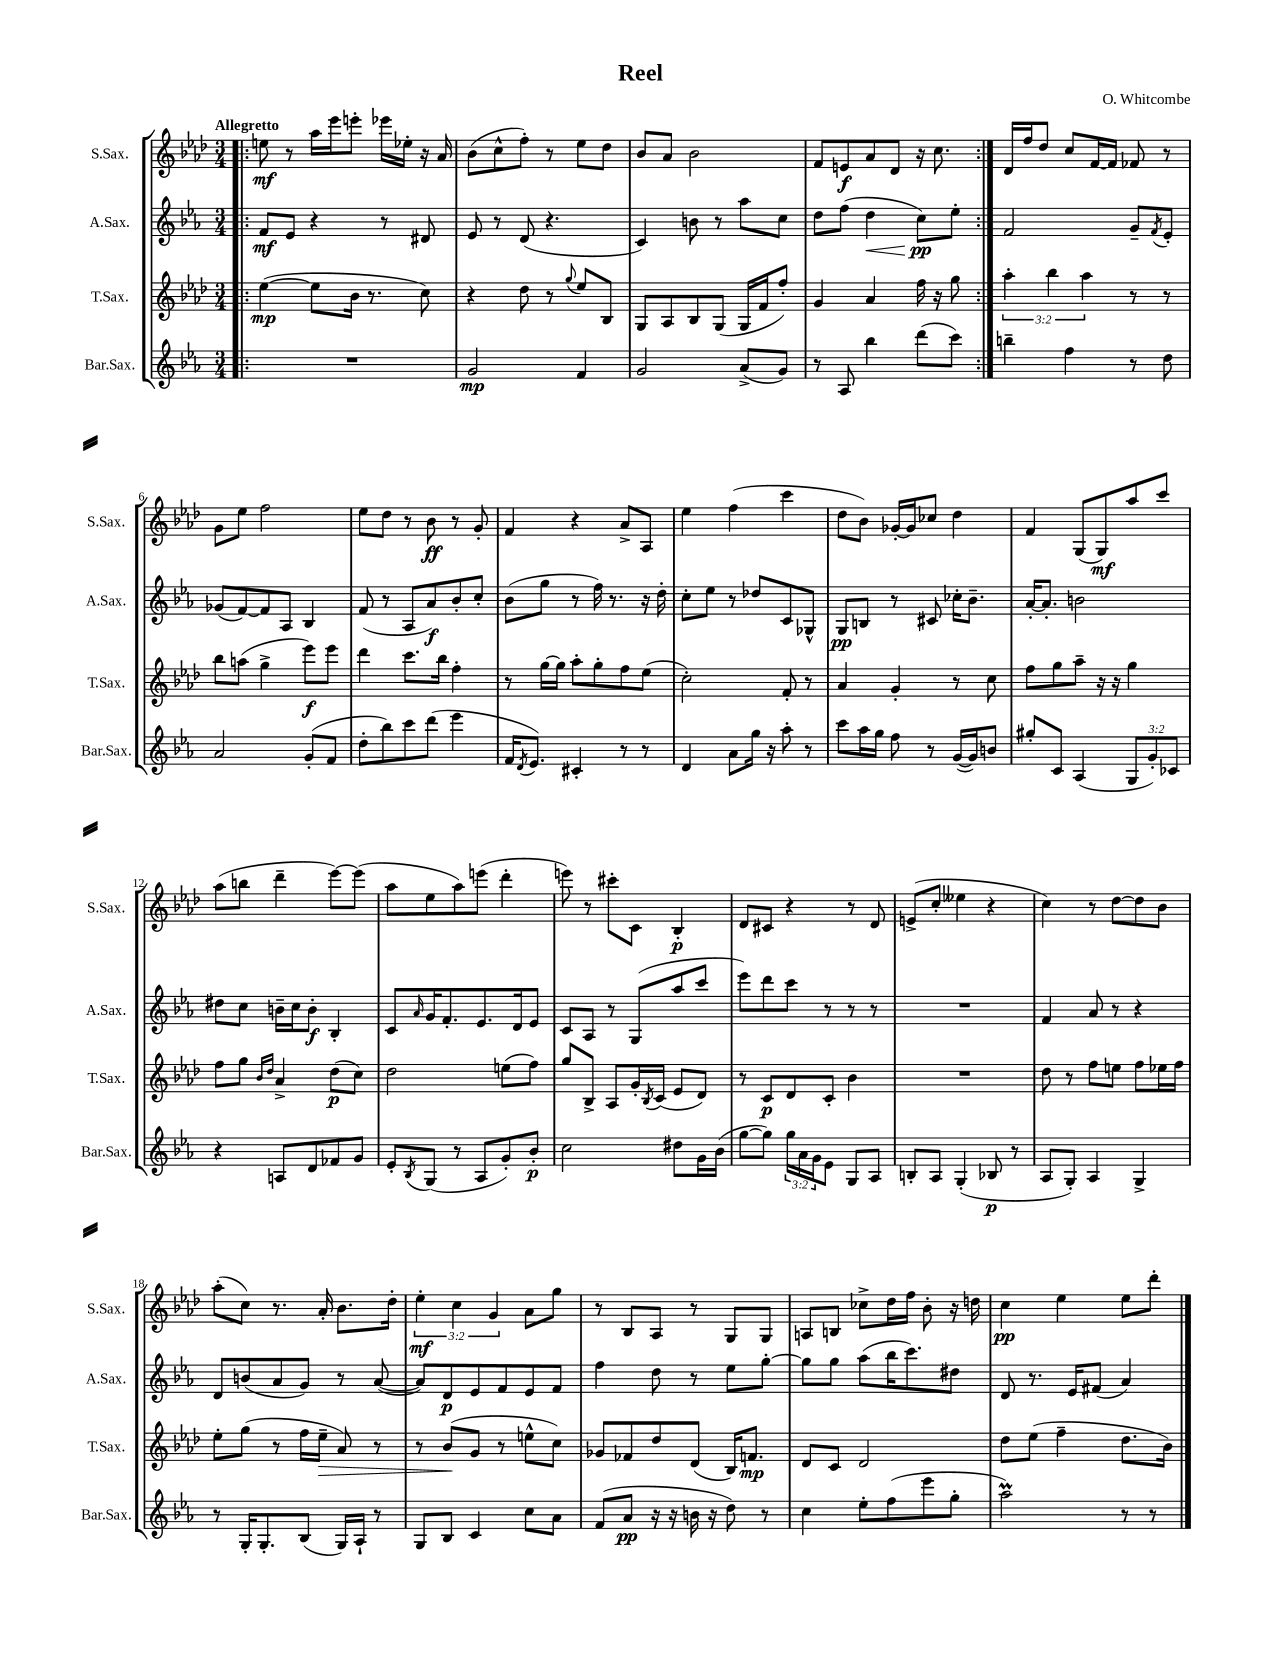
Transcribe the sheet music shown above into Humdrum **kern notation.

**kern	**kern	**kern	**kern
*staff4	*staff3	*staff2	*staff1
*clefG2	*clefG2	*clefG2	*clefG2
*k[b-e-a-]	*k[b-e-a-d-]	*k[b-e-a-]	*k[b-e-a-d-]
*M3/4	*M3/4	*M3/4	*M3/4
=!|:	=!|:	=!|:	=!|:
2.r	([4ee-	8f	8ee
.	.	8e-	8r
.	8ee-]	4r	16aa-
.	.	.	16eee-
.	16b-	.	8eee'
.	8.r	.	.
.	.	8r	16eee-
.	.	.	16ee-'
.	8cc)	8d#	16r
.	.	.	16a-
=	=	=	=
2g	4r	8e-	(8b-
.	.	8r	8cc^^
.	8dd-	(8d	8ff')
.	8r	4.r	8r
.	8qqgg	.	.
4f	8ee-	.	8ee-
.	8B-	.	8dd-
=	=	=	=
2g	8G	4c)	8b-
.	8A-	.	8a-
.	8B-	8b	2b-
.	(8G	8r	.
(8a-^	16G	8aa-	.
.	16f	.	.
8g)	8ff')	8cc	.
=	=	=	=
8r	4g	8dd	8f
8A-	.	(8ff	8e
4bb-	4a-	4dd	8a-
.	.	.	8d-
(8ddd	16ff	8cc)	16r
.	16r	.	8.cc
8ccc)	8gg	8ee-'	.
=:|!	=:|!	=:|!	=:|!
4bb~	6aa-'	2f	16d-
.	.	.	16ff
.	.	.	8dd-
.	6bb-	.	.
4ff	.	.	8cc
.	6aa-	.	.
.	.	.	[16f
.	.	.	16f]
8r	8r	8g~	8f-
.	.	8qf	.
8dd	8r	8e-'	8r
=	=	=	=
2a-	8bb-	(8g-	8g
.	(8aa	[8f)	8ee-
.	4gg^	8f]	2ff
.	.	8A-	.
(8g'	8eee-)	4B-	.
8f	8eee-	.	.
=	=	=	=
8dd'	4ddd-	(8f	8ee-
8bb-)	.	8r	8dd-
8ccc	8.ccc	8A-	8r
(8ddd	.	8a-)	8b-
.	16bb-	.	.
4eee-	4ff'	8b-'	8r
.	.	8cc'	8g'
=	=	=	=
16f	8r	(8b-	4f
8qd	.	.	.
8.e-)	.	.	.
.	[16gg	8gg	.
.	16gg]	.	.
4c#'	8aa-'	8r	4r
.	8gg'	16ff)	.
.	.	8.r	.
8r	8ff	.	8a-^
8r	(8ee-	16r	8A-
.	.	16dd'	.
=	=	=	=
4d	2cc')	8cc'	4ee-
.	.	8ee-	.
8a-	.	8r	(4ff
16gg	.	8dd-	.
16r	.	.	.
8aa-'	8f'	8c	4ccc
8r	8r	8G-^^	.
=	=	=	=
8ccc	4a-	8G	8dd-
16aa-	.	8B	8b-)
16gg	.	.	.
8ff	4g'	8r	[16g-'
.	.	.	16g-]
8r	.	8c#	8cc-
([16g	8r	16cc-'	4dd-
16g])	.	8.b-~	.
8b	8cc	.	.
=	=	=	=
8gg#'	8ff	[16a-'	4f
.	.	8.a-']	.
8c	8gg	.	.
(4A-	8aa-~	2b	(8G
.	16r	.	8G)
.	16r	.	.
12G	4gg	.	8aa-
12g')	.	.	.
.	.	.	8ccc
12c-	.	.	.
=	=	=	=
4r	8ff	8dd#	(8aa-
.	8gg	8cc	8bb
.	16qqb-	.	.
.	16qqdd-	.	.
8A	4a-^	16b~	4ddd-~
.	.	16cc	.
8d	.	8b'	.
8f-	(8dd-	4B-'	[8eee-)
8g	8cc)	.	(8eee-]
=	=	=	=
8e-'	2dd-	8c	8aa-
8qB-	.	16qqa-	.
(8G	.	16g	8ee-
.	.	8.f'	.
8r	.	.	8aa-)
8A-	.	8.e-	(8eee
8g')	(8ee	.	4ddd-'
.	.	16d	.
8b-'	8ff)	8e-	.
=	=	=	=
2cc	8gg	8c	8eee)
.	8B-^	8A-	8r
.	8A-	8r	8ccc#'
.	16g'	(8G	8c
.	8qB-	.	.
.	(16c	.	.
8dd#	8e-	8aa-	4B-'
16g	8d-)	8ccc	.
(16b-	.	.	.
=	=	=	=
[8gg	8r	8eee-)	8d-
8gg])	8c	8ddd	8c#
24gg	8d-	8ccc	4r
24a-	.	.	.
24g	.	.	.
8e-	8c'	8r	.
8G	4b-	8r	8r
8A-	.	8r	8d-
=	=	=	=
8B'	2.r	2.r	(8e^
8A-	.	.	8cc'
(4G'	.	.	4ee--
8B-	.	.	4r
8r	.	.	.
=	=	=	=
8A-	8dd-	4f	4cc)
8G')	8r	.	.
4A-	8ff	8a-	8r
.	8ee	8r	[8dd-
4G^	8ff	4r	8dd-]
.	16ee-	.	8b-
.	16ff	.	.
=	=	=	=
8r	8ee-'	8d	(8aa-'
16G'	(8gg	(8b	8cc)
8.G'	.	.	.
.	8r	8a-	8.r
(8B-	16ff	8g)	.
.	16ee-~	.	16a-'
16G)	8a-)	8r	8.b-
16A-`	.	.	.
8r	8r	([8a-	.
.	.	.	16dd-'
=	=	=	=
8G	8r	8a-])	6ee-'
8B-	(8b-	8d	.
.	.	.	6cc
4c	8g	8e-	.
.	.	.	6g
.	8r	8f	.
8cc	8ee^^	8e-	8a-
8a-	8cc)	8f	8gg
=	=	=	=
(8f	8g-	4ff	8r
8a-	8f-	.	8B-
16r	8dd-	8dd	8A-
16r	.	.	.
16b	(8d-	8r	8r
16r	.	.	.
8dd)	16B-)	8ee-	8G
.	8.f	.	.
8r	.	[8gg'	8G
=	=	=	=
4cc	8d-	8gg]	8A
.	8c	8gg	8B
8ee-'	2d-	(8aa-	8cc-^
(8ff	.	16bb-	16dd-
.	.	8.ccc)	16ff
8eee-	.	.	8b-'
8gg'	.	8dd#	16r
.	.	.	16dd
=	=	=	=
2aa-)	8dd-	8d	4cc
.	(8ee-	8.r	.
.	4ff~	.	4ee-
.	.	16e-	.
.	.	(8f#	.
8r	8.dd-	4a-)	8ee-
8r	.	.	8ddd-'
.	16b-)	.	.
==	==	==	==
*-	*-	*-	*-
